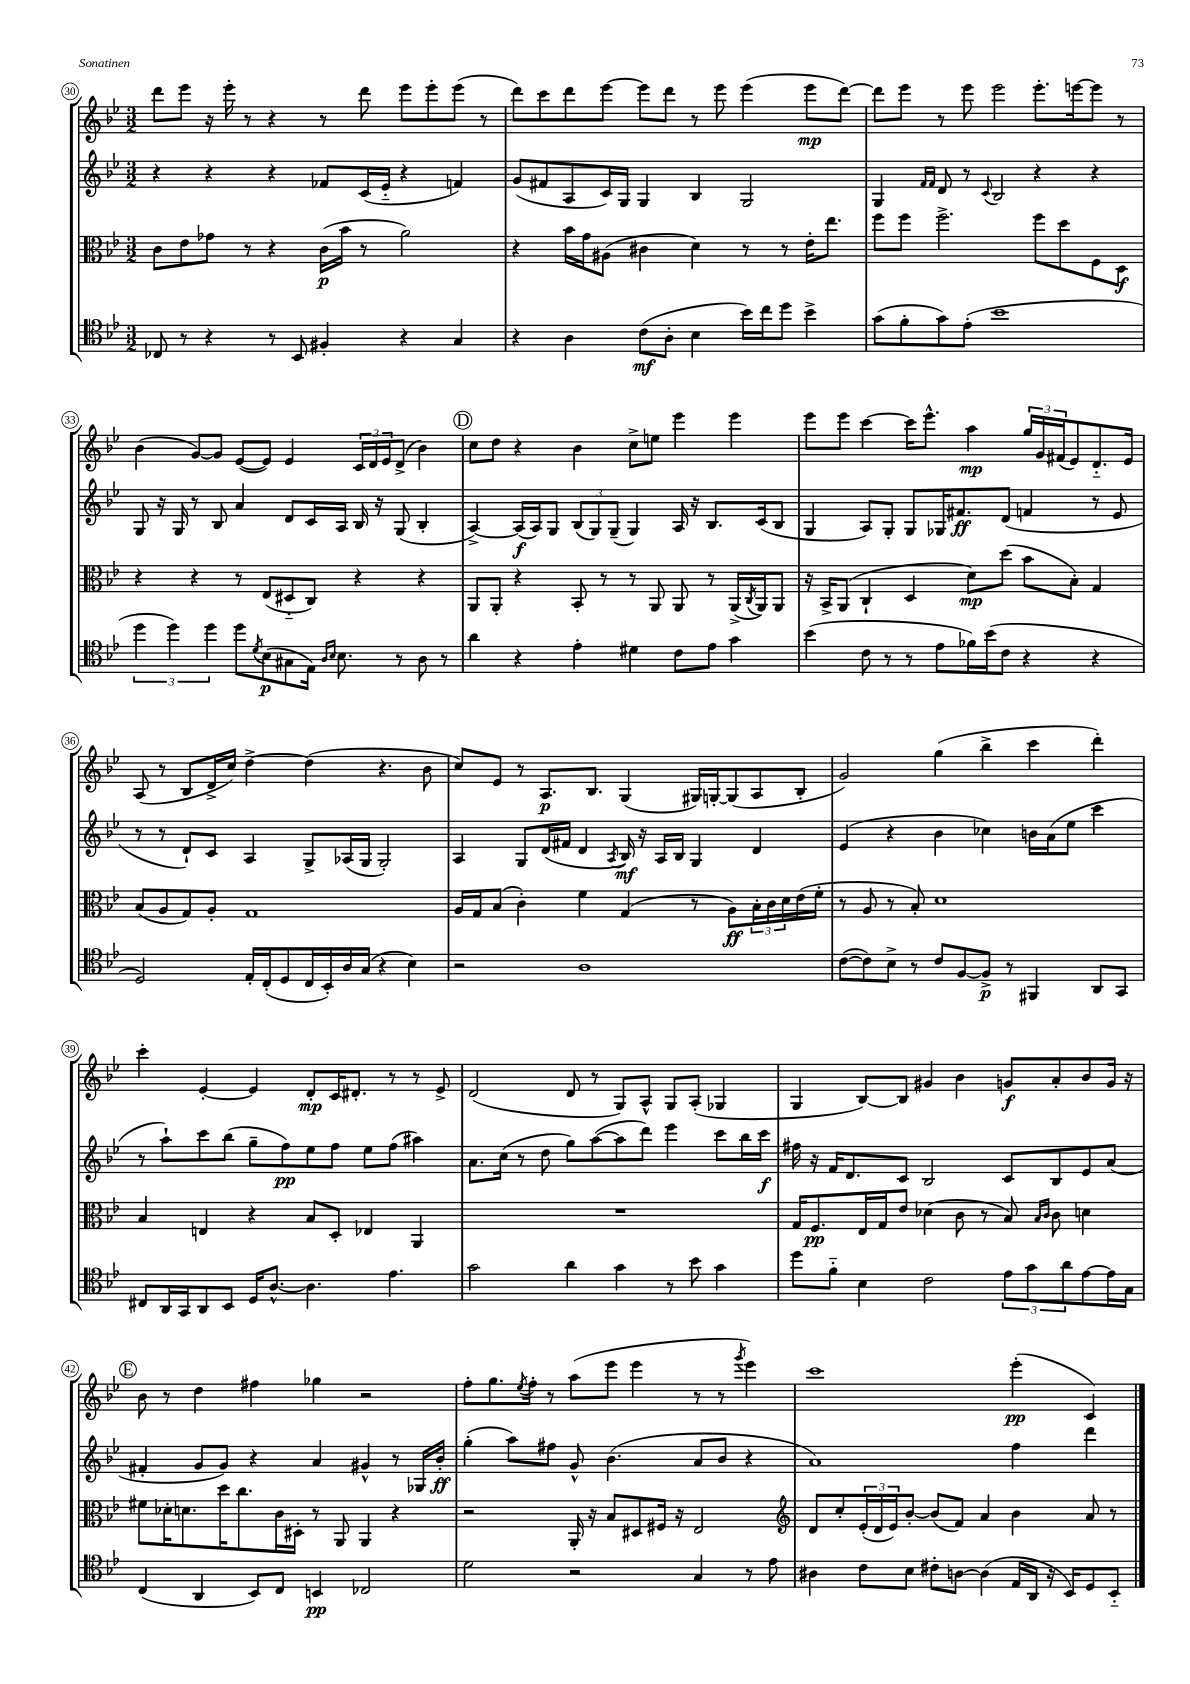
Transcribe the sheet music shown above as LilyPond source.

<<
\new StaffGroup <<
\new Staff = "s0" {
    \clef treble \key bes \major \numericTimeSignature \time 3/2
    d'''8 ees'''8 r16 ees'''16-. r8 r4 r8 d'''8 ees'''8 ees'''8-. ees'''8( r8 |
    d'''8) c'''8 d'''8 ees'''8~ ees'''8 d'''8 r8 ees'''8 ees'''4( ees'''8\mp d'''8~) |
    d'''8 ees'''8 r8 ees'''8 ees'''2 ees'''8.-. e'''16~ e'''8 r8 |
    bes'4( g'8~) g'8 ees'8~( ees'8) ees'4 \tuplet 3/2 { c'16 d'16 ees'16 } d'8->( bes'4) |
    \mark \markup { \circle "D" } c''8 d''8 r4 bes'4 c''8-> e''8 ees'''4 ees'''4 |
    ees'''8 ees'''8 c'''4~ c'''16 ees'''8.-^ a''4\mp \tuplet 3/2 { g''16 g'16 fis'16( } ees'8) d'8.-_ ees'16 |
    a8( r8 bes8 d'16-> c''16) d''4~-> d''4( r4. bes'8 |
    c''8) ees'8 r8 a8.\p bes8. g4( gis16) g16~-. g8( a8 bes8-. |
    g'2) g''4( bes''4-> c'''4 d'''4-.) |
    c'''4-. ees'4~-. ees'4 d'8-.\mp c'16 dis'8.-. r8 r8 ees'8-> |
    d'2( d'8 r8 g8) a8-^ g8 a8-.( ges4 |
    g4 bes8~) bes8 gis'4 bes'4 g'8\f a'8-. bes'8 g'16 r16 |
    \mark \markup { \circle "E" } bes'8 r8 d''4 fis''4 ges''4 r2 |
    f''8-. g''8. \acciaccatura { ees''8 } f''16-. r8 a''8( ees'''8 ees'''4 r8 r8 \acciaccatura { g'''8 } ees'''4) |
    c'''1 ees'''4-.\pp( c'4) \bar "|." |
}
\new Staff = "s1" {
    \clef treble \key bes \major \numericTimeSignature \time 3/2
    r4 r4 r4 fes'8 c'16( ees'16-_ r4 f'4) |
    g'8( fis'8 a8 c'16) g16 g4 bes4 g2 |
    g4 \grace { f'16 f'16 } d'8 r8 \appoggiatura { c'8 } bes2 r4 r4 |
    g8 r16 g16 r8 bes8 a'4 d'8 c'16 a16 bes16 r16 g8( bes4-. |
    \mark \markup { \circle "D" } a4~->) a16\f( a16) g8 \tuplet 3/2 { bes8( g8) g8--( } g4) a16 r16 bes8. c'16( bes8 |
    g4 a8) g8-. g8 ges16 fis'8.\ff d'8( f'4 r8 ees'8 |
    r8 r8 d'8-!) c'8 a4 g8-> aes16( g16 g2-.) |
    a4 g8 d'16( fis'16 d'4 \acciaccatura { a8 } bes16\mf) r16 a16 bes16 g4 d'4 |
    ees'4( r4 bes'4 ces''4) b'16 a'16( ees''8 c'''4 |
    r8 a''8-!) c'''8 bes''8( g''8-- f''8\pp) ees''8 f''8 ees''8 f''8( ais''4) |
    a'8. c''16( r8 d''8 g''8) a''8~( a''8 d'''8) ees'''4 c'''8 bes''16 c'''16\f |
    fis''16 r16 f'16 d'8. c'8 bes2 c'8 bes8 ees'8 a'8( |
    \mark \markup { \circle "E" } fis'4-. g'8 g'8) r4 a'4 gis'4-^ r8 ges16 bes'16-.\ff |
    g''4-.( a''8) fis''8 g'8-^ bes'4.( a'8 bes'8 r4 |
    a'1) f''4 d'''4 \bar "|." |
}
\new Staff = "s2" {
    \clef alto \key bes \major \numericTimeSignature \time 3/2
    c'8 ees'8 ges'8 r8 r4 c'16\p( bes'16 r8 a'2) |
    r4 bes'16 g'16 ais8( cis'4 d'4) r8 r8 ees'16-. ees''8. |
    f''8 f''8 f''2.-> f''8 d''8 f8 d8\f |
    r4 r4 r8 ees8( dis8-_ c8) r4 r4 |
    \mark \markup { \circle "D" } a,8 a,8-. r4 bes,8-. r8 r8 a,8 a,8 r8 a,16->( \acciaccatura { c8 } a,16) a,8 |
    r16 bes,16-> a,8( c4-! d4 d'8\mp) d''8( bes'8 bes8-.) g4 |
    bes8( a8 g8) a8-. g1 |
    a16 g16 bes8( c'4-.) f'4 g4( r8 a8\ff) \tuplet 3/2 { bes16-. c'16 d'16 } ees'16( f'16-. |
    r8 a8 r8 bes8-.) d'1 |
    bes4 e4 r4 bes8 d8-. ees4 a,4 |
    R1. |
    g16 f8.\pp ees16 g16 ees'8 des'4( c'8 r8 bes8) \grace { bes16 c'16 } c'8 d'4 |
    \mark \markup { \circle "E" } fis'8 des'16-. d'8. d''16 c''8. c'16 dis16-. r8 a,8 a,4 r4 |
    r2 a,16-. r16 bes8 dis8 fis16 r16 ees2 |
    \clef treble d'8 c''8-. \tuplet 3/2 { ees'16-.( d'16 ees'16) } bes'8~-. bes'8( f'8) a'4 bes'4 a'8 r8 \bar "|." |
}
\new Staff = "s3" {
    \clef tenor \key bes \major \numericTimeSignature \time 3/2
    ces8 r8 r4 r8 bes,8 fis4-. r4 g4 |
    r4 a4 c'8\mf( a8-. bes4 bes'16) c''16 d''8 bes'4-> |
    g'8( f'8-. g'8) ees'8-.( bes'1 |
    \tuplet 3/2 { d''4 d''4) d''4 } d''8 \acciaccatura { d'8 } bes8\p( gis8 ees16) \grace { a16 bes16 } bes8. r8 a8 r8 |
    \mark \markup { \circle "D" } a'4 r4 ees'4-. dis'4 c'8 ees'8 g'4 |
    bes'4( c'8 r8 r8 ees'8 fes'16) bes'16( c'8 r4 r4 |
    d2) ees16-. c16-.( d8 c16 bes,16-.) a16 g16( r4 bes4) |
    r2 a1 |
    c'8~( c'8) bes8-> r8 c'8 f8~ f8->\p r8 fis,4 a,8 g,8 |
    cis8 a,16 g,16 a,8 bes,8 d16 a8.~-^ a4. ees'4. |
    g'2 a'4 g'4 r8 bes'8 g'4 |
    d''8 f'8-_ bes4 c'2 \tuplet 3/2 { ees'8 g'8 a'8 } ees'8~ ees'16 g16 |
    \mark \markup { \circle "E" } c4( a,4 bes,8) c8 b,4\pp ces2 |
    d'2 r2 g4 r8 ees'8 |
    ais4 c'8 bes8 cis'8-. a8~ a4( ees16 a,16 r16 bes,16) d8 bes,8-_ \bar "|." |
}
>>
>>
\layout { \context { \Score currentBarNumber = #30 \override BarNumber.stencil = #(make-stencil-circler 0.1 0.3 ly:text-interface::print) } }
